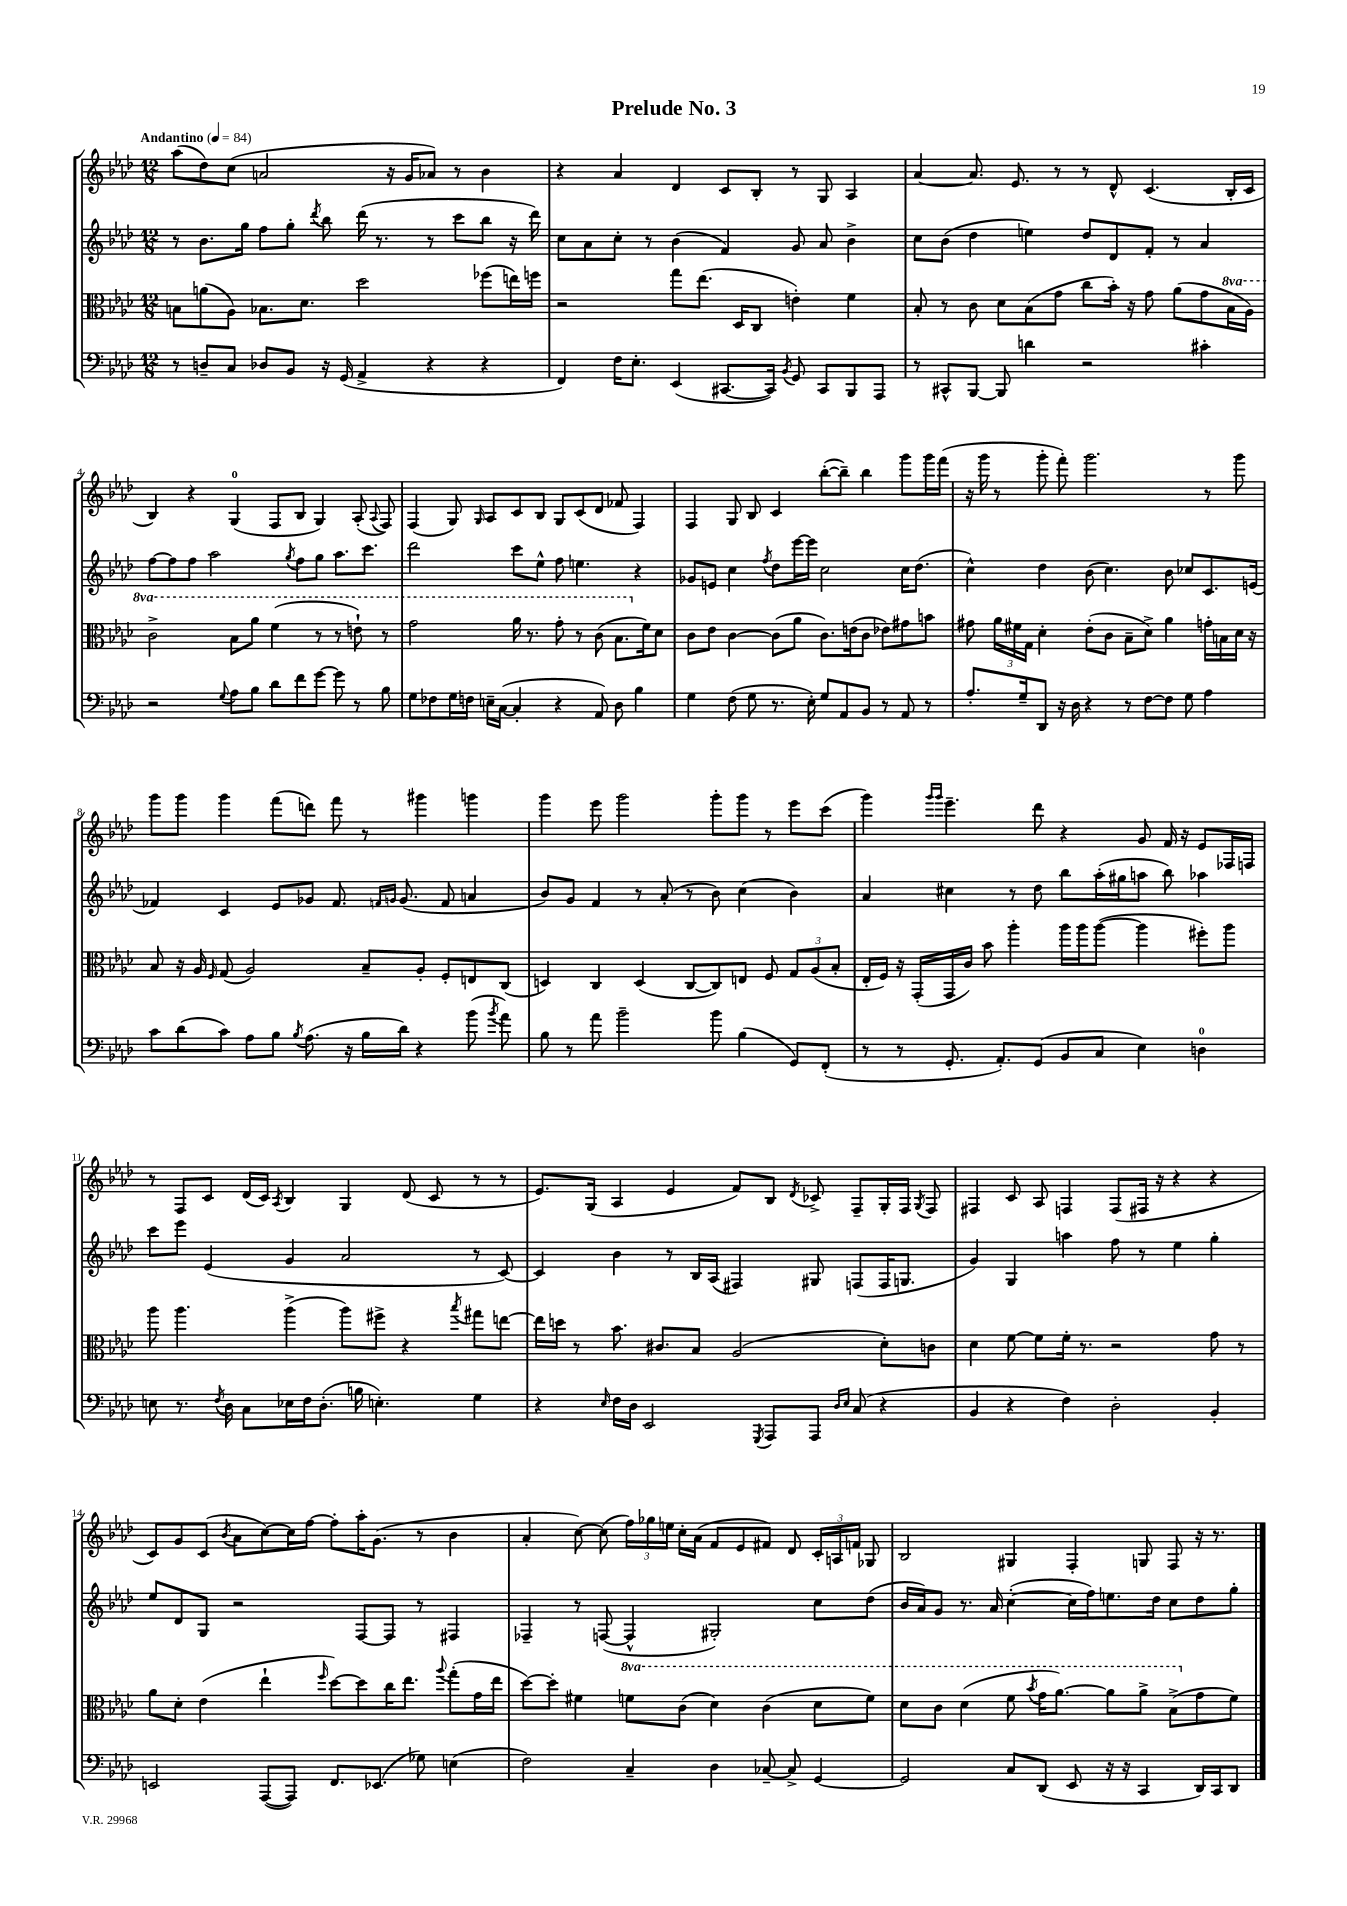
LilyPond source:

\header { title = "Prelude No. 3" }
<<
\new StaffGroup <<
\new Staff = "s0" {
    \clef treble \key aes \major \numericTimeSignature \time 12/8 \tempo "Andantino" 4 = 84
    \autoBeamOff aes''8[( des''8) c''8]( a'2 r16 g'16[ aes'8]) r8 bes'4 |
    r4 aes'4 des'4 c'8[ bes8]-. r8 g8 aes4 |
    aes'4~ aes'8. ees'8. r8 r8 des'8-^ c'4.( bes16[-. c'16] |
    bes4) r4 g4-0( f8[ bes8] g4) aes8-.( \appoggiatura { aes8 } f8) |
    f4( g8) \grace { g16 } aes8[ c'8 bes8] g8[ c'8( des'8] fes'8 f4) |
    f4 g8 bes8 c'4 bes''8[~-.( bes''8]--) bes''4 g'''8[ g'''16 f'''16]( |
    r16 g'''16 r8 g'''8-. f'''8-.) g'''2. r8 g'''8 |
    g'''8[ g'''8] g'''4 f'''8[( d'''8]) f'''8 r8 gis'''4 g'''4 |
    g'''4 ees'''8 g'''2 g'''8[-. g'''8] r8 ees'''8[ c'''8]( |
    g'''4) \grace { g'''16[ g'''16] } ees'''4.-- des'''8 r4 g'8 f'16 r16 ees'8[ fes16 f16] |
    r8 f8[ c'8] des'16[( c'16]) \acciaccatura { aes8 } bes4 g4 des'8( c'8 r8 r8 |
    ees'8.[) g16]( aes4 ees'4 f'8[) bes8] \acciaccatura { des'8 } ces'8-> f8[-- g16-. f16] \acciaccatura { g8 } f8 |
    fis4 c'8 aes8 f4 f8[( fis16] r16 r4 r4 |
    c'8[) g'8 c'8]( \acciaccatura { bes'8 } aes'8[ c''8~) c''16 f''16]~ f''8[-. aes''16-. g'8.]( r8 bes'4 |
    aes'4-. c''8~) c''8( \tuplet 3/2 { f''16[) ges''16 e''16] } c''16[-. aes'16]( f'8[ ees'8 fis'8]) des'8 \tuplet 3/2 { c'16[-. a16 f'16] } ges8 |
    bes2 gis4 f4-. g8 f8 r16 r8. \bar "|." |
}
\new Staff = "s1" {
    \clef treble \key aes \major \numericTimeSignature \time 12/8
    \autoBeamOff r8 bes'8.[ g''16] f''8[ g''8]-. \acciaccatura { des'''8 } bes''8 des'''16( r8. r8 c'''8[ bes''8] r16 des'''16) |
    c''8[ aes'8 c''8]-. r8 bes'4( f'4) g'8 aes'8 bes'4-> |
    c''8[ bes'8]( des''4 e''4) des''8[ des'8 f'8]-. r8 aes'4 |
    f''8[~ f''8 f''8] aes''2 \acciaccatura { g''8 } f''8[ g''8] aes''8.[ c'''8.] |
    des'''2 c'''8[ ees''8]-^ f''8 e''4. r4 |
    ges'8[ e'8] c''4 \acciaccatura { f''8 } des''8[ ees'''16~ ees'''16] c''2 c''16[ des''8.]( |
    c''4-^) des''4 bes'8( c''4.) bes'8 ces''8[ c'8. e'16]( |
    fes'4) c'4 ees'8[ ges'8] fes'8. \grace { f'16[ g'16] } g'8.( f'8 a'4 |
    bes'8[) g'8] f'4 r8 aes'8-.( r8 bes'8) c''4( bes'4) |
    aes'4 cis''4 r8 des''8 bes''8[ aes''16-.( gis''16 a''8] bes''8) aes''4 |
    c'''8[ ees'''8] ees'4( g'4 aes'2 r8 c'8~) |
    c'4 bes'4 r8 bes16[ aes16]( fis4) gis8 f8[( f16 g8.] |
    g'4) g4 a''4 f''8 r8 ees''4 g''4-. |
    ees''8[ des'8 g8] r2 f8[~ f8] r8 fis4 |
    fes4-- r8 f8~( f4-^ gis2-.) c''8[ des''8]( |
    bes'16[ aes'16) g'8] r8. aes'16 c''4~-.( c''16[ f''16) e''8. des''16] c''8[ des''8 g''8]-. \bar "|." |
}
\new Staff = "s2" {
    \clef alto \key aes \major \numericTimeSignature \time 12/8 \set Staff.ottavationMarkups = #ottavation-simple-ordinals
    \autoBeamOff b8[ a'8( aes8]) bes8.[ des'8.] des''2 fes''8[( e''16) f''16] |
    r2 g''8[ ees''8.]( des16[ c8] e'4-.) f'4 |
    bes8-. r8 c'8 des'8[ bes8( g'8] c''8[ bes'16]-.) r16 g'8 aes'8[( g'8 \ottava #1 bes'16 aes'16]) |
    c''2-> bes'8[ aes''8] f''4( r8 r8 e''8-!) r8 |
    g''2 aes''16 r8. g''8-. r8 c''8( bes'8.[ \ottava #0 f'16) des'8] |
    c'8[ ees'8] c'4~ c'8[( aes'8] c'8.[) e'16( c'8] ees'8[) gis'8 b'8] |
    gis'8 \tuplet 3/2 { aes'16[ fis'16 g16] } des'4-. ees'8[-.( c'8] bes8[-- des'8]->) aes'4 g'16[-. b16 des'16] r16 |
    bes8 r16 aes16 \grace { f16 } g8( aes2) bes8[-- aes8]-. f8[-. e8 c8]( |
    d4) c4 d4( c8[~ c8) e8] f8 \tuplet 3/2 { g8[ aes8( bes8]-. } |
    ees16[-. f16]) r16 g,16[-.( g,16 c'16]) bes'8 aes''4-. aes''16[ aes''16 aes''8]~( aes''4 fis''8[-.) aes''8] |
    aes''8 aes''4. aes''4->( aes''8[) fis''8]-> r4 \acciaccatura { bes''8 } gis''8[ e''8]~ |
    e''16[ d''16] r8 bes'8. cis'8.[ bes8] aes2( des'8[-.) c'8] |
    des'4 f'8~ f'8[ f'16]-. r8. r2 g'8 r8 |
    aes'8[ des'8]-. ees'4( ees''4-! \grace { f''16 } des''8[~) des''8 c''16 ees''8.] \appoggiatura { aes''8 } g''8[-.( g'16 ees''16] |
    des''8[~) des''8]-. fis'4 \ottava #1 f''!8[ c''8]( des''4) c''4( des''8[ f''8]) |
    des''8[ c''8] des''4( f''8 \acciaccatura { bes''8 } g''16[ aes''8.]~) aes''8[ aes''8]-> bes'8[->( \ottava #0 g'8 f'8]) \bar "|." |
}
\new Staff = "s3" {
    \clef bass \key aes \major \numericTimeSignature \time 12/8
    \autoBeamOff r8 d8[-- c8] des8[ bes,8] r16 g,16( aes,4-> r4 r4 |
    f,4) f16[ ees8.]-. ees,4( cis,8.[~ cis,16]) \acciaccatura { bes,8 } g,8 cis,8[ bes,,8 aes,,8] |
    r8 cis,8[-^ bes,,8]~ bes,,8 d'4 r2 cis'4-. |
    r2 \appoggiatura { g8 } aes8[ bes8] des'8[ f'8 g'8]~ g'8 r8 bes8 |
    g8[ fes8 g16 f16] e16[-- c16]~( c4-. r4 aes,8) des8 bes4 |
    g4 f8( g8 r8. ees16-.) g8[ aes,8 bes,8] r8 aes,8 r8 |
    aes8.[-. g16-- des,8] r16 des16 r4 r8 f8[~ f8] g8 aes4 |
    c'8[ des'8( c'8]) aes8[ bes8] \acciaccatura { bes8 } aes8.( r16 bes16[ des'16]) r4 bes'8( \acciaccatura { bes'8 } aes'8) |
    bes8 r8 aes'8 bes'2-- bes'8 bes4( g,8[) f,8]-.( |
    r8 r8 g,8.-. aes,8.[-.) g,8]( bes,8[ c8] ees4) d4-0 |
    e8 r8. \acciaccatura { f8 } des16 c8[ ees16 f16 des8.]-.( b16 e4.-.) g4 |
    r4 \grace { ees16 } f16[ des16] ees,2 \acciaccatura { g,,8 } aes,,8[ aes,,8] \grace { des16[ ees16] } c8( r4 |
    bes,4 r4 f4) des2-. bes,4-. |
    e,2 aes,,8[~( aes,,8]) f,8.[ ees,8.]( ges8) e4( |
    f2) c4-- des4 ces8~-- ces8-> g,4~ |
    g,2 c8[ des,8]( ees,8 r16 r16 c,4 des,16[) c,16 des,8] \bar "|." |
}
>>
>>
